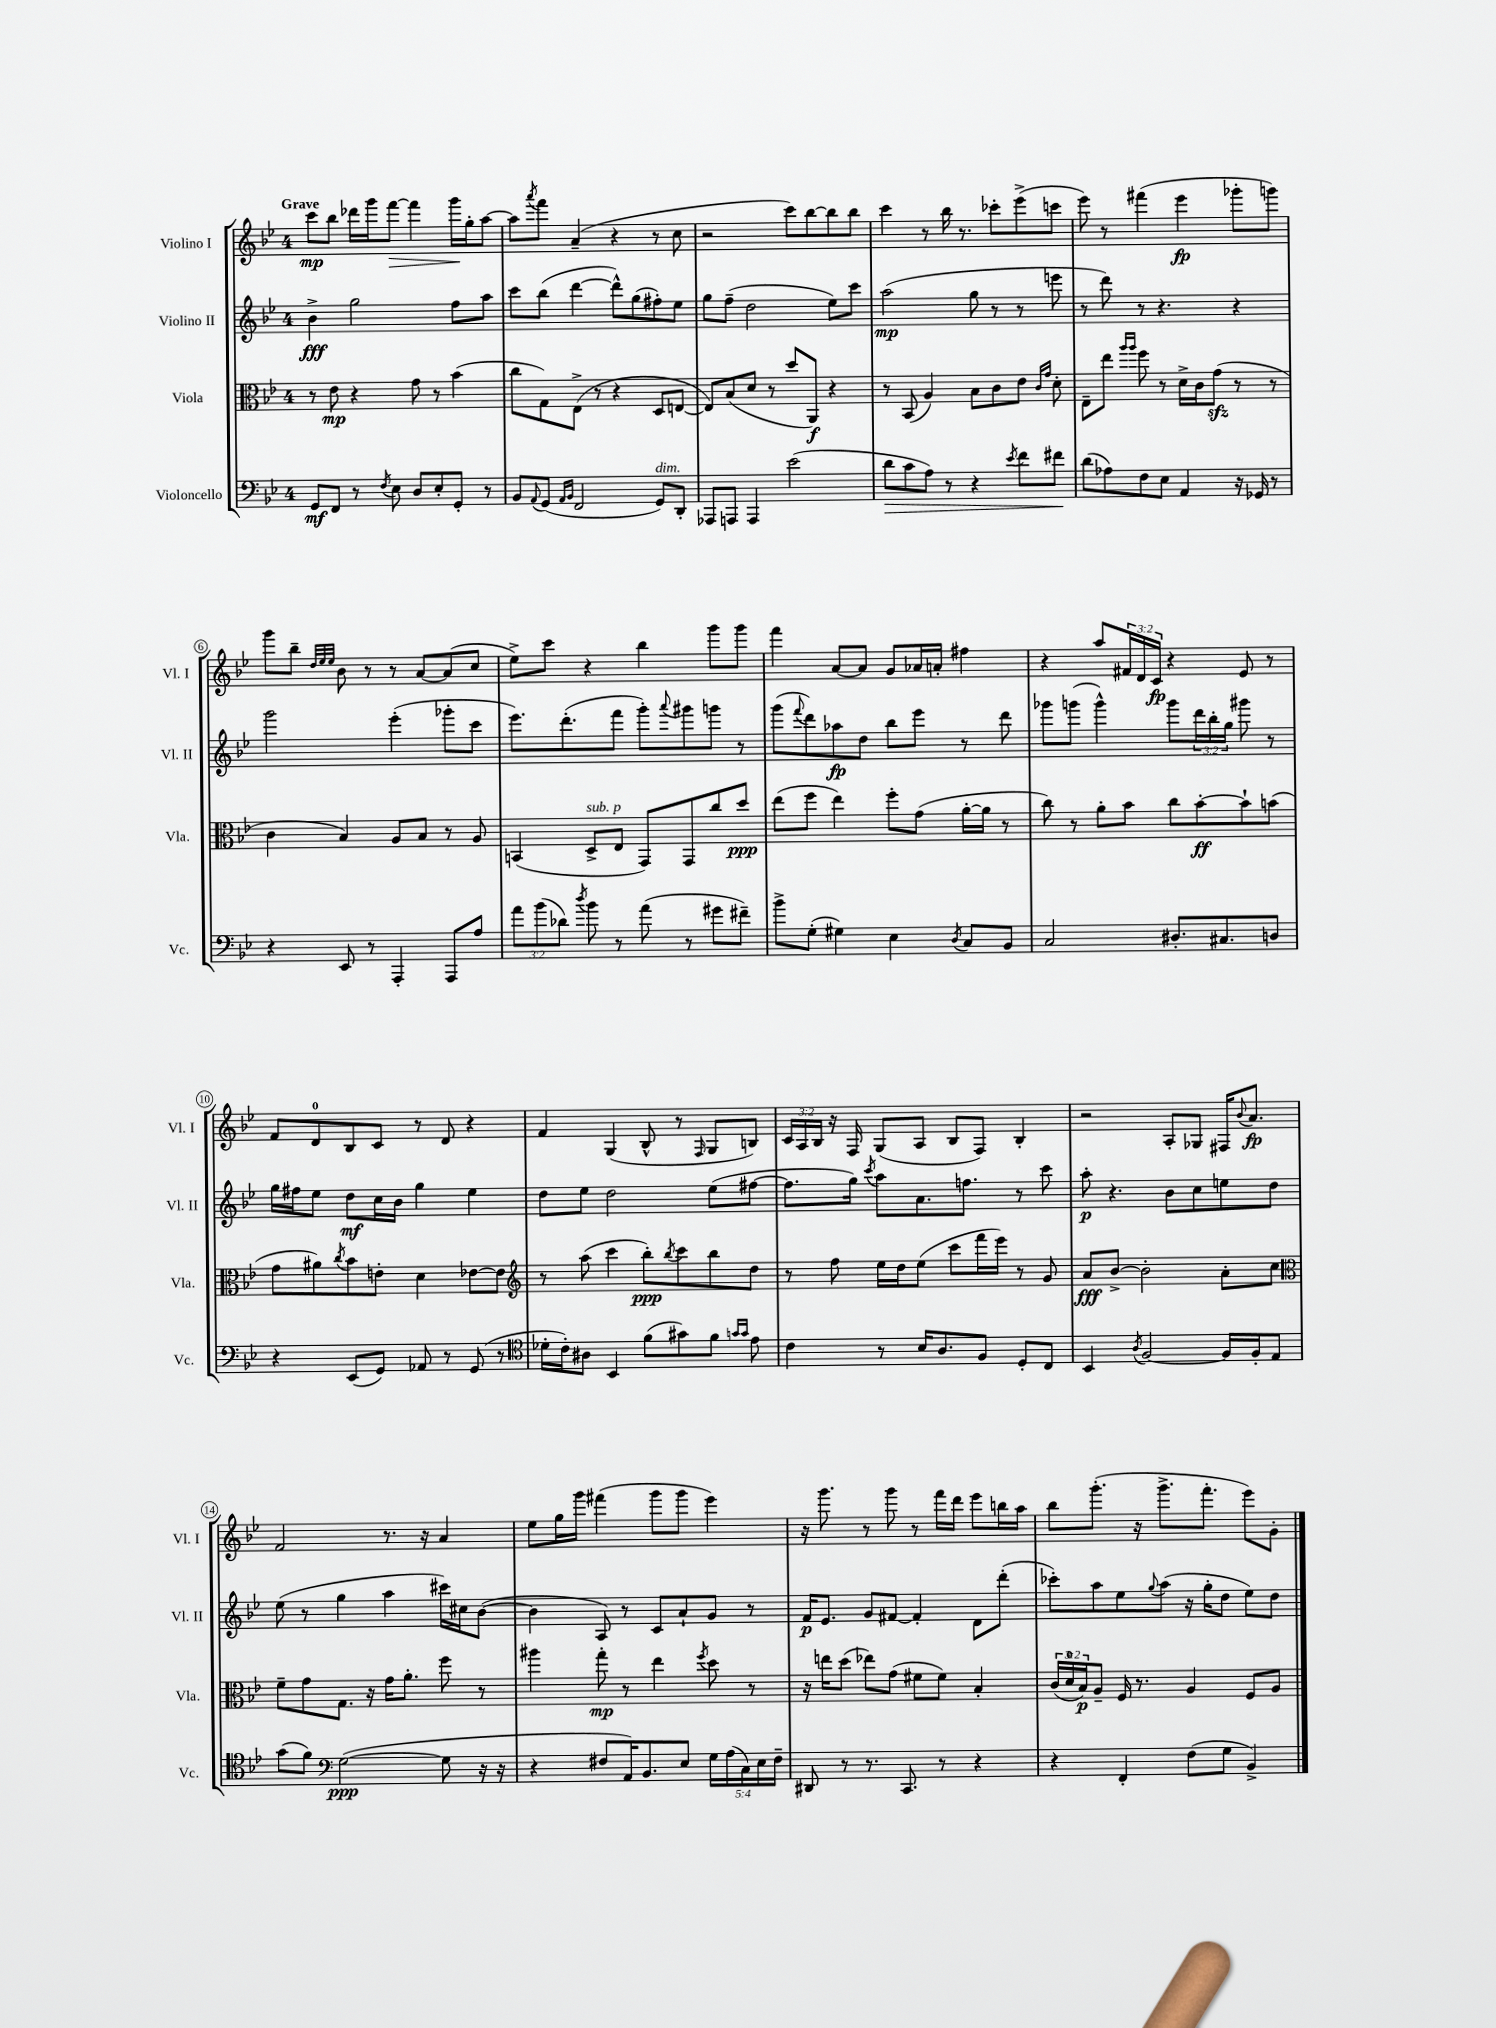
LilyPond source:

<<
\new StaffGroup <<
\new Staff = "s0" \with { instrumentName = "Violino I" shortInstrumentName = "Vl. I" } {
    \clef treble \key bes \major \once \override Staff.TimeSignature.style = #'single-digit \time 4/4 \override Staff.TupletNumber.text = #tuplet-number::calc-fraction-text \tempo "Grave"
    c'''8\mp bes''8 des'''16 g'''16 f'''8~\> f'''4 g'''16\! g''16-. a''8~ |
    a''8 \acciaccatura { a'''8 } f'''8 a'4--( r4 r8 c''8 |
    r2 c'''8) bes''8~ bes''8 bes''8 |
    c'''4 r8 bes''16 r8. ces'''8-. ees'''8->( c'''8 |
    ees'''8) r8 fis'''4( ees'''4\fp ges'''8-. g'''8) |
    g'''8 bes''8-- \grace { d''32 ees''32 ees''32 } bes'8 r8 r8 a'8~ a'8( c''8 |
    ees''8->) c'''8 r4 bes''4 g'''8 g'''8 |
    f'''4 a'8~ a'8 g'8 aes'16 a'16-. fis''4 |
    r4 a''8 \tuplet 3/2 { fis'16 d'16 c'16\fp } r4 ees'8 r8 |
    f'8 d'8-0 bes8 c'8 r8 d'8 r4 |
    f'4 g4( bes8-^ r8 \grace { f16 } g8 b8) |
    \tuplet 3/2 { c'16 a16 bes16 } r16 f16 g8( a8 bes8 f8) bes4-. |
    r2 a8-. ges8 fis16 \appoggiatura { bes'8 } a'8.\fp |
    f'2 r8. r16 a'4 |
    ees''8 g''16 g'''16 fis'''4( g'''8 g'''8 ees'''4) |
    r16 g'''8. r8 g'''8 r8 f'''16 d'''16 ees'''8 b''16 a''16 |
    bes''8 g'''8.-.( r16 g'''8.-> f'''8.-. ees'''8) g'8-. \bar "|." |
}
\new Staff = "s1" \with { instrumentName = "Violino II" shortInstrumentName = "Vl. II" } {
    \clef treble \key bes \major \once \override Staff.TimeSignature.style = #'single-digit \time 4/4 \override Staff.TupletNumber.text = #tuplet-number::calc-fraction-text
    bes'4->\fff g''2 f''8 a''8 |
    c'''8 bes''8( d'''4~ d'''8-^) g''8( fis''8-.) ees''8 |
    g''8 f''8--( d''2 ees''8) c'''8 |
    a''2\mp( g''8 r8 r8 e'''8 |
    r8 d'''8) r8 r4. r4 |
    g'''2 ees'''4-.( ges'''8-. c'''8 |
    ees'''8.) d'''8.-.( f'''8 g'''8-.) \appoggiatura { a'''8 } gis'''8 g'''8 r8 |
    g'''8( \appoggiatura { f'''8 } d'''8) aes''8\fp d''8 bes''8 ees'''8 r8 d'''8 |
    ges'''8 g'''8( g'''4-^) g'''8 \tuplet 3/2 { d'''16 bes''16-. g''16 } gis'''8 r8 |
    g''16 fis''16 ees''8 d''8\mf c''16 bes'16 g''4 ees''4 |
    d''8 ees''8 d''2 ees''8( fis''8~ |
    fis''8. g''16) \acciaccatura { c'''8 } a''8 a'8. f''8. r8 c'''8 |
    a''8-.\p r4. bes'8 c''8 e''8 d''8 |
    ees''8( r8 g''4 a''4 cis'''16) cis''16 bes'8~( |
    bes'4 a8) r8 c'8 a'8-! g'8 r8 |
    f'16\p ees'8. g'8 fis'8~ fis'4-. d'8 d'''8-.( |
    ces'''8-.) a''8 ees''8 \appoggiatura { g''8 } a''8( r16 g''16-. d''8 ees''8) d''8 \bar "|." |
}
\new Staff = "s2" \with { instrumentName = "Viola" shortInstrumentName = "Vla." } {
    \clef alto \key bes \major \once \override Staff.TimeSignature.style = #'single-digit \time 4/4 \override Staff.TupletNumber.text = #tuplet-number::calc-fraction-text
    r8 ees'8\mp r4 g'8 r8 bes'4( |
    c''8 g8) ees8->( r8 r4 d8 e8~ |
    e8) bes8( d'8 r8 d''8 a,8\f) r4 |
    r8 bes,8( a4) bes8 c'8 ees'8 \grace { c'16 g'16 } d'8-. |
    ees8-- ees''8 \grace { a''16 a''16 } f''8 r8 d'16-> c'16 g'8\sfz( r8 r8 |
    c'4 bes4) a8 bes8 r8 a8 |
    b,4( d8->^\markup { \italic "sub. p" } ees8 g,8) g,8 c''8 d''8\ppp |
    ees''8( f''8 ees''4) f''8-. g'8( a'16~-. a'16 r8 |
    c''8) r8 a'8-. bes'8 c''8 bes'8~-.\ff bes'8-! b'8( |
    g'8 ais'8) \acciaccatura { c''8 } bes'8 e'8-. d'4 ees'8~ ees'8 |
    \clef treble r8 a''8( c'''4 bes''8-.\ppp) \acciaccatura { bes''8 } c'''8 bes''8 d''8 |
    r8 f''8 ees''16 d''16 ees''8( c'''8 f'''16 ees'''16) r8 g'8 |
    a'8\fff bes'8~-> bes'2-. a'8-. c''8 |
    \clef alto f'8-- g'8 g8. r16 g'16 a'8.-. f''8 r8 |
    ais''4 g''8-.\mp r8 ees''4 \acciaccatura { f''8 } d''8 r8 |
    r16 e''16 d''8( ees''8) g'8( fis'8 fis'8) bes4-. |
    \tuplet 3/2 { c'16( d'16-0 bes16\p) } a8-- f16 r8. a4 f8 a8 \bar "|." |
}
\new Staff = "s3" \with { instrumentName = "Violoncello" shortInstrumentName = "Vc." } {
    \clef bass \key bes \major \once \override Staff.TimeSignature.style = #'single-digit \time 4/4 \override Staff.TupletNumber.text = #tuplet-number::calc-fraction-text
    g,8\mf f,8 r8 \acciaccatura { f8 } ees8 d8 ees8-. g,8-. r8 |
    bes,8 \appoggiatura { a,8 } g,8( \grace { a,16 bes,16 } f,2 g,8^\markup { \italic "dim." }) d,8-. |
    aes,,8 a,,8 a,,4 ees'2( |
    d'8\> c'8 a8) r8 r4 \acciaccatura { ees'8 } f'8 fis'8\! |
    d'8( aes8) f8 ees8 a,4 r16 ges,16 r8 |
    r4 ees,8 r8 a,,4-. a,,8 a8 |
    \tuplet 3/2 { a'8 bes'8( des'8) } \acciaccatura { d''8 } bes'8 r8 a'8( r8 gis'8 fis'8--) |
    bes'8-> g8-.( gis4) ees4 \acciaccatura { d8 } c8 bes,8 |
    c2 dis8.-. cis8. d8 |
    r4 ees,8( g,8) aes,8 r8 g,8( r8 |
    \clef tenor des'16-. c'16-.) ais8 bes,4 f'8( gis'8) f'8 \grace { g'16 g'16 } ees'8 |
    c'4 r8 bes16 a8. f8 d8-. c8 |
    bes,4 \acciaccatura { a8 } f2~ f16 f16-. ees8 |
    g'8( f'8) \clef bass g2~\ppp( g8 r16 r16 |
    r4 fis8 a,16) bes,8. ees8 \tuplet 5/4 { g16 a16( c16) ees16 fis16-- } |
    dis,8 r8 r8. c,8. r8 r4 |
    r4 f,4-. f8( g8 bes,4->) \bar "|." |
}
>>
>>
\layout { \context { \Score \override BarNumber.stencil = #(make-stencil-circler 0.1 0.3 ly:text-interface::print) } }
